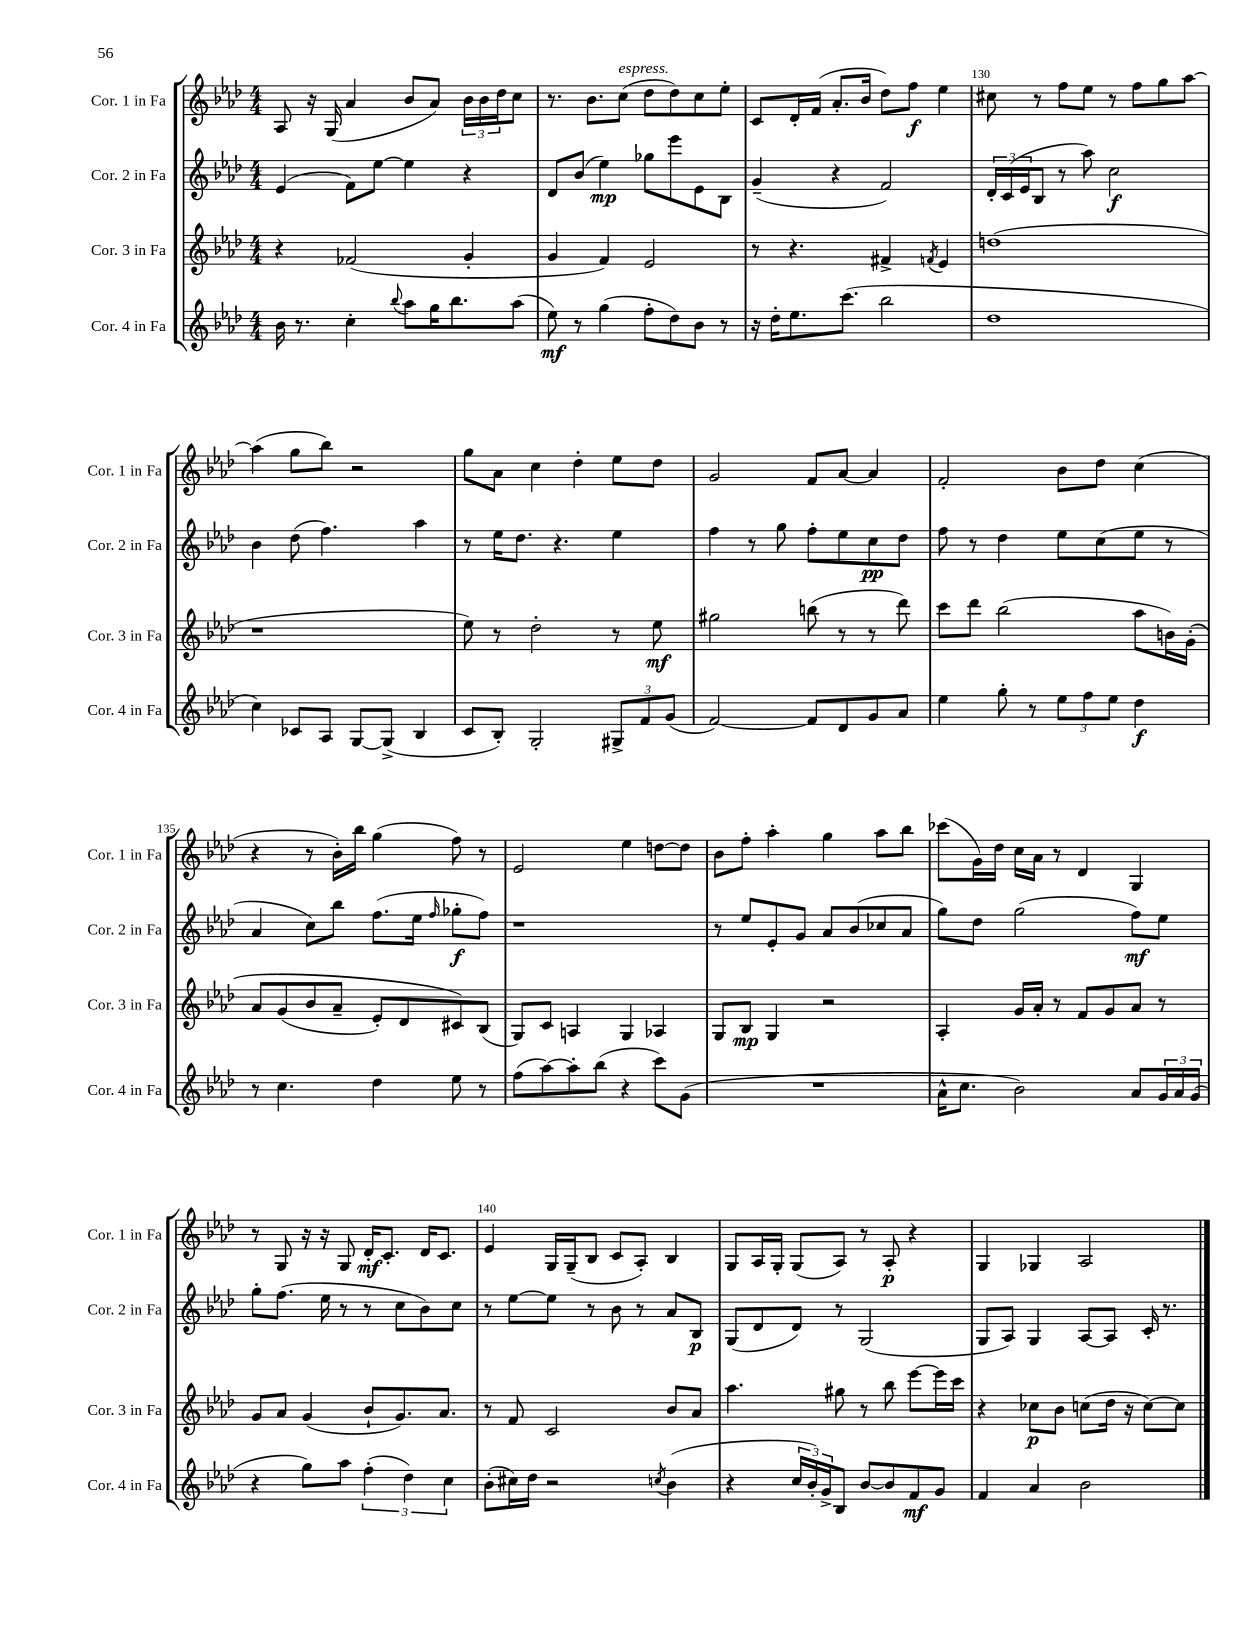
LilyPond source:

<<
\new StaffGroup <<
\new Staff = "s0" \with { instrumentName = "Cor. 1 in Fa" shortInstrumentName = "Cor. 1 in Fa" } {
    \clef treble \key aes \major \numericTimeSignature \time 4/4
    aes8 r16 g16( aes'4 bes'8 aes'8) \tuplet 3/2 { bes'16 bes'16 des''16 } c''8 |
    r8. bes'8. c''8^\markup { \italic "espress." }( des''8 des''8) c''8 ees''8-. |
    c'8 des'16-. f'16( aes'8.-. bes'16 des''8) f''8\f ees''4 |
    cis''8 r8 f''8 ees''8 r8 f''8 g''8 aes''8~ |
    aes''4( g''8 bes''8) r2 |
    g''8 aes'8 c''4 des''4-. ees''8 des''8 |
    g'2 f'8 aes'8~ aes'4 |
    f'2-. bes'8 des''8 c''4( |
    r4 r8 bes'16-.) bes''16 g''4( f''8) r8 |
    ees'2 ees''4 d''8~ d''8 |
    bes'8 f''8-. aes''4-. g''4 aes''8 bes''8 |
    ces'''8( g'16) des''16 c''16 aes'16 r8 des'4 g4 |
    r8 g8 r16 r16 g8 des'16-.\mf c'8.-. des'16 c'8. |
    ees'4 g16 g16--( bes8 c'8 aes8-.) bes4 |
    g8 aes16 g16-. g8( aes8) r8 aes8-.\p r4 |
    g4 ges4 aes2 \bar "|." |
}
\new Staff = "s1" \with { instrumentName = "Cor. 2 in Fa" shortInstrumentName = "Cor. 2 in Fa" } {
    \clef treble \key aes \major \numericTimeSignature \time 4/4
    ees'4( f'8) ees''8~ ees''4 r4 |
    des'8 bes'8( ees''4\mp) ges''8 ees'''8 ees'8 bes8 |
    g'4--( r4 f'2) |
    \tuplet 3/2 { des'16-. c'16( ees'16 } bes8 r8 aes''8) c''2\f |
    bes'4 des''8( f''4.) aes''4 |
    r8 ees''16 des''8. r4. ees''4 |
    f''4 r8 g''8 f''8-. ees''8 c''8\pp des''8 |
    f''8 r8 des''4 ees''8 c''8( ees''8 r8 |
    aes'4 c''8) bes''8 f''8.( ees''16 \grace { f''16 } ges''8-.\f f''8) |
    r1 |
    r8 ees''8 ees'8-. g'8 aes'8 bes'8( ces''8 aes'8 |
    g''8) des''8 g''2( f''8\mf) ees''8 |
    g''8-. f''8.( ees''16 r8 r8 c''8 bes'8) c''8 |
    r8 ees''8~ ees''8 r8 bes'8 r8 aes'8 bes8\p |
    g8( des'8 des'8) r8 g2( |
    g8 aes8) g4 aes8~ aes8 c'16-. r8. \bar "|." |
}
\new Staff = "s2" \with { instrumentName = "Cor. 3 in Fa" shortInstrumentName = "Cor. 3 in Fa" } {
    \clef treble \key aes \major \numericTimeSignature \time 4/4
    r4 fes'2( g'4-. |
    g'4 f'4) ees'2 |
    r8 r4. fis'4-> \acciaccatura { f'8 } ees'4 |
    d''1( |
    r1 |
    ees''8) r8 des''2-. r8 ees''8\mf |
    gis''2 b''8( r8 r8 des'''8) |
    c'''8 des'''8 bes''2( aes''8 b'16) g'16-.\( |
    aes'8 g'8( bes'8 aes'8-- ees'8-.) des'8 cis'8\) bes8( |
    g8) c'8 a4 g4 aes4 |
    g8 bes8\mp g4 r2 |
    aes4-. g'16 aes'16-. r8 f'8 g'8 aes'8 r8 |
    g'8 aes'8 g'4( bes'8-! g'8.) aes'8. |
    r8 f'8 c'2 bes'8 aes'8 |
    aes''4. gis''8 r8 bes''8 ees'''8~ ees'''16 c'''16 |
    r4 ces''8\p bes'8 c''8( des''16 r16 c''8~) c''8 \bar "|." |
}
\new Staff = "s3" \with { instrumentName = "Cor. 4 in Fa" shortInstrumentName = "Cor. 4 in Fa" } {
    \clef treble \key aes \major \numericTimeSignature \time 4/4
    bes'16 r8. c''4-. \appoggiatura { bes''8 } aes''8 g''16 bes''8. aes''8( |
    ees''8\mf) r8 g''4( f''8-. des''8) bes'8 r8 |
    r16 des''16-. ees''8. c'''8.( bes''2 |
    des''1 |
    c''4) ces'8 aes8 g8~ g8->( bes4 |
    c'8 bes8-.) g2-. \tuplet 3/2 { gis8-> f'8 g'8( } |
    f'2~) f'8 des'8 g'8 aes'8 |
    ees''4 g''8-. r8 \tuplet 3/2 { ees''8 f''8 ees''8 } des''4\f |
    r8 c''4. des''4 ees''8 r8 |
    f''8( aes''8~) aes''8-. bes''8( r4 c'''8) g'8( |
    R1 |
    aes'16-^ c''8. bes'2) aes'8 \tuplet 3/2 { g'16 aes'16 g'16( } |
    r4 g''8) aes''8 \tuplet 3/2 { f''4-.( des''4) c''4 } |
    bes'8-.( cis''16) des''16 r2 \acciaccatura { c''8 } bes'4( |
    r4 \tuplet 3/2 { c''16 bes'16-.) g'16-> } bes8 bes'8~ bes'8 f'8\mf g'8 |
    f'4 aes'4 bes'2 \bar "|." |
}
>>
>>
\layout { \context { \Score currentBarNumber = #127 \override BarNumber.break-visibility = ##(#f #t #t) barNumberVisibility = #(every-nth-bar-number-visible 5) } }
